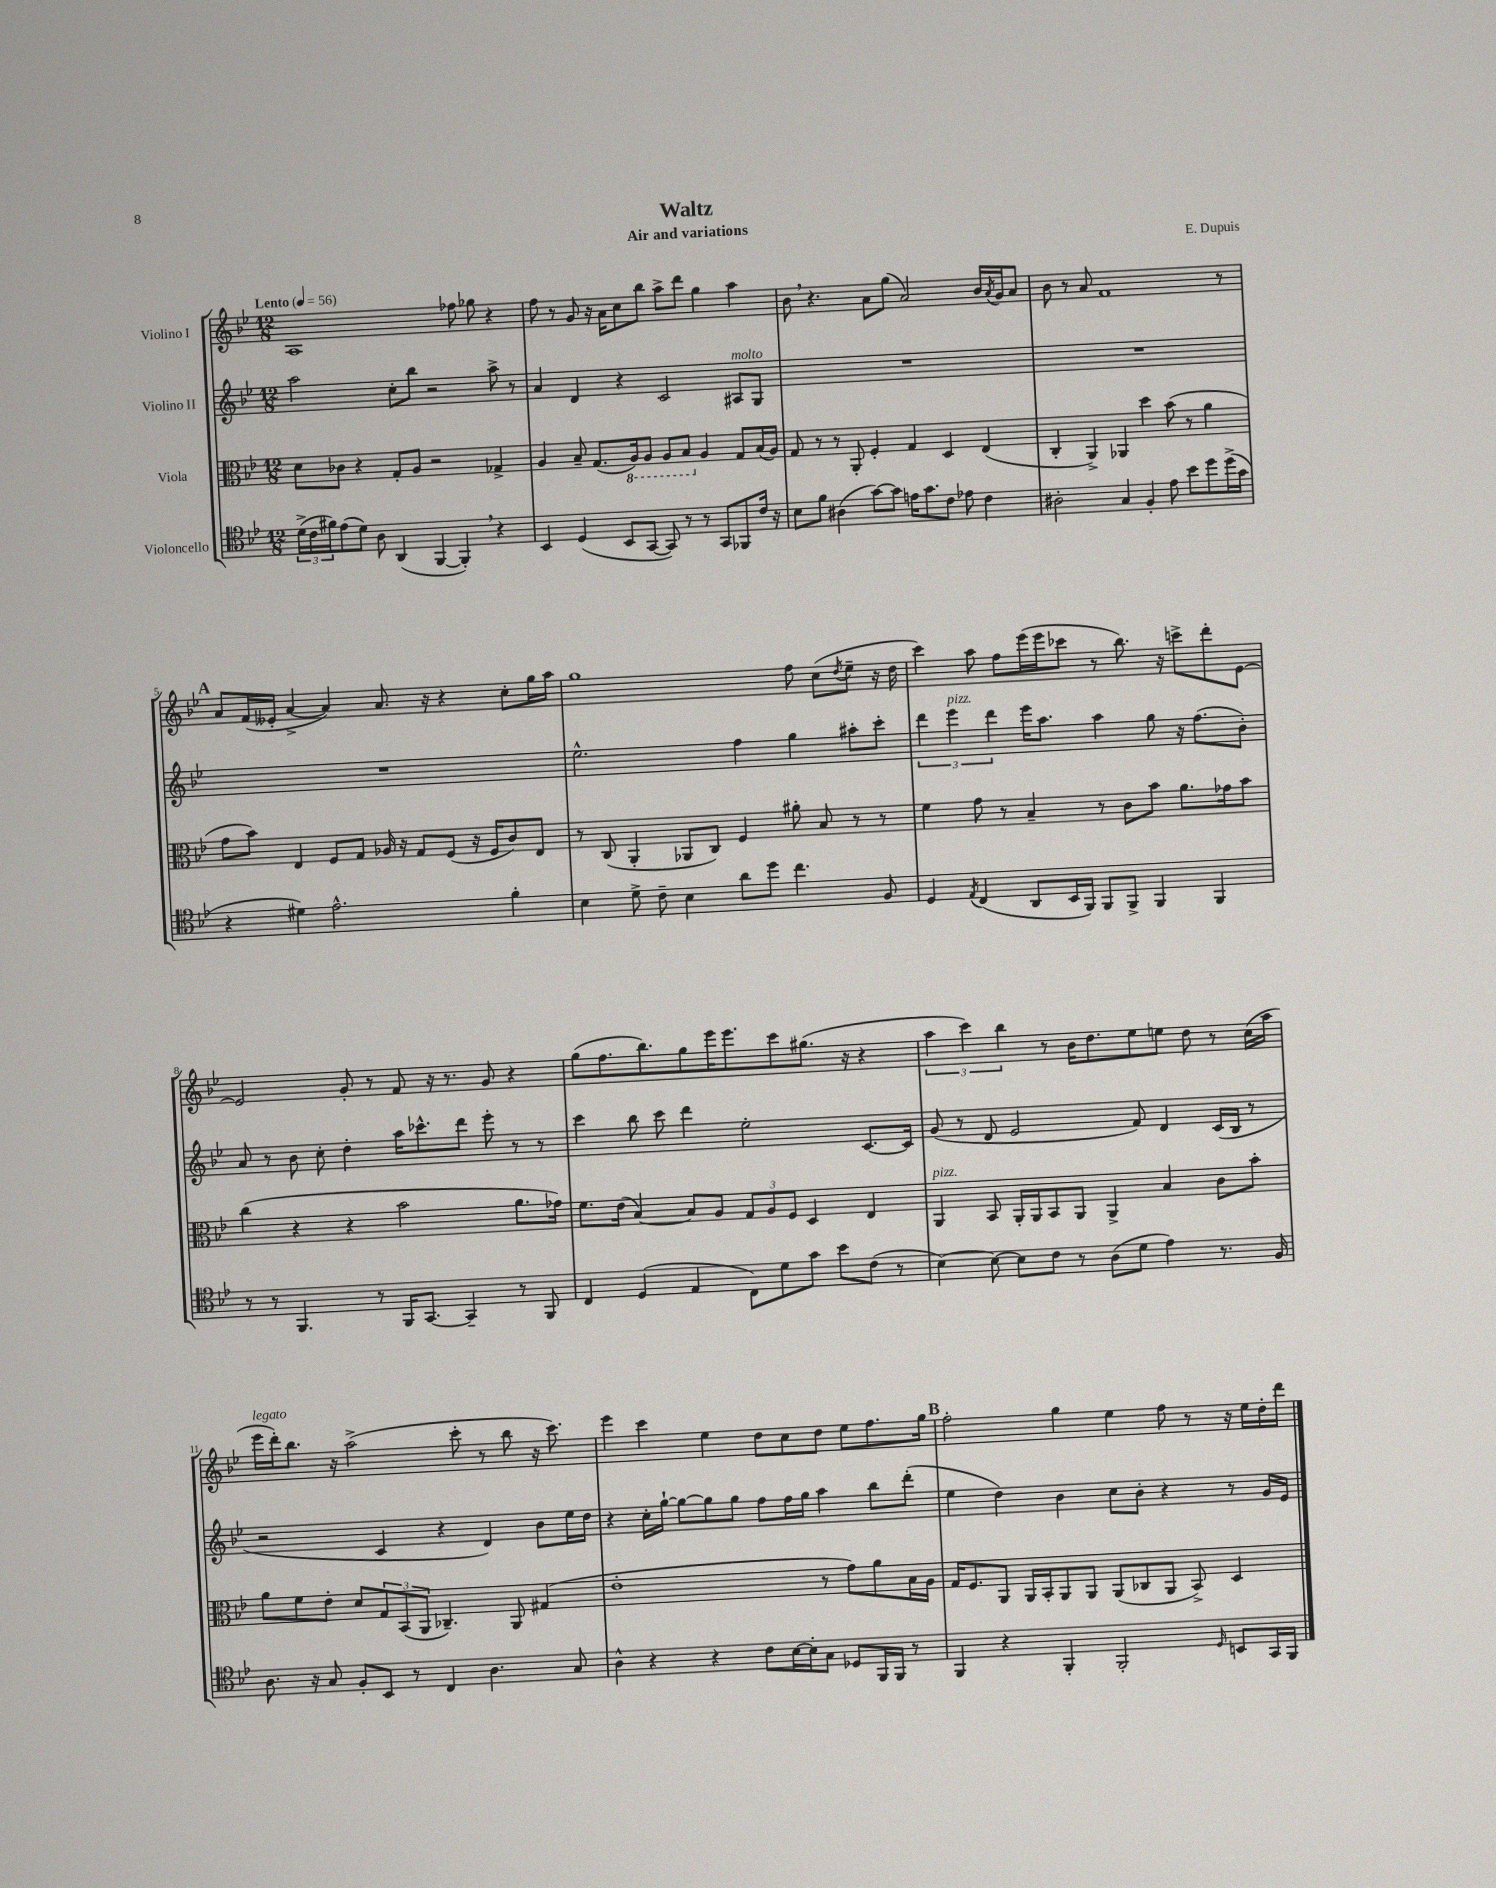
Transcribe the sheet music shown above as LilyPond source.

\header { title = "Waltz" composer = "E. Dupuis" subtitle = "Air and variations" }
<<
\new StaffGroup <<
\new Staff = "s0" \with { instrumentName = "Violino I" } {
    \clef treble \key bes \major \numericTimeSignature \time 12/8 \tempo "Lento" 4 = 56
    a1 fes''8 ges''8 r4 |
    f''8 r8 g'8 r16 a'16 c''8 bes''8 a''8-> d'''8 g''4 a''4 |
    bes'8 \breathe r4. a'8 g''8( a'2) bes'16 \acciaccatura { a'8 } g'16 a'8 |
    bes'8 r8 a'8 f'1 r8 |
    \mark \markup { \bold "A" } a'8 f'16( eeses'16-. a'4~-> a'4) a'8. r16 r4 c''8-. g''16 a''16 |
    g''1 f''8 c''8( \acciaccatura { d''8 } ees''8-- r16 d''16 |
    c'''4) a''8 f''8 ees'''16( ees'''16 ces'''8 r8 bes''8.) r16 c'''8-> d'''8-. ees'8~ |
    ees'2 g'8-. r8 f'8 r16 r8. g'8 r4 |
    g''8( f''8. bes''8.) g''8 ees'''16 ees'''8. c'''8 gis''8.( r16 r4 |
    \tuplet 3/2 { a''4 c'''4) bes''4 } r8 bes'16 d''8. ees''8 e''8 d''8 r8 c''16( a''16 |
    ees'''16^\markup { \italic "legato" } d'''16-.) bes''8. r16 a''2->( c'''8-. r8 bes''8 r16 c'''8.) |
    ees'''4 c'''4 ees''4 d''8 c''8 d''8 ees''8 f''8. g''16 |
    \mark \markup { \bold "B" } f''2-. g''4 ees''4 f''8 r8 r16 ees''16 d''16-. d'''16 \bar "|." |
}
\new Staff = "s1" \with { instrumentName = "Violino II" } {
    \clef treble \key bes \major \numericTimeSignature \time 12/8
    a''2 c''8-. bes''8 r2 a''8-> r8 |
    a'4 d'4 r4 c'2 ais8^\markup { \italic "molto" } g8 |
    R1. |
    R1. |
    \mark \markup { \bold "A" } R1. |
    ees''2.-^ f''4 g''4 ais''8-. c'''8-. |
    \tuplet 3/2 { d'''4 ees'''4^\markup { \italic "pizz." } d'''4 } ees'''16 a''8. a''4 g''8 r16 f''8.( bes'8-.) |
    a'8 r8 bes'8 c''8-. d''4-. a''16 ces'''8.-^ d'''8 ees'''8-. r8 r8 |
    c'''4 bes''8 c'''8 d'''4 ees''2-. c'8.~ c'16 |
    g'8( r8 d'8 ees'2 f'8) d'4 c'16( bes16 r8 |
    r2 c'4 r4 d'4) bes'8 ees''16 d''16 |
    r4 c''16-. g''16~-! g''8~ g''8 g''8 f''8 f''16 g''16 a''4 bes''8 d'''8-.( |
    \mark \markup { \bold "B" } ees''4 d''4) bes'4 c''8 bes'8-. r4 r8 g'16 ees'16 \bar "|." |
}
\new Staff = "s2" \with { instrumentName = "Viola" } {
    \clef alto \key bes \major \numericTimeSignature \time 12/8
    d'8 ces'8 r4 g8-. a8 r2 ges4-> |
    a4 bes8-- g8.( \ottava #-1 a,16) a,8 a,8 bes,8 \ottava #0 a4 g8 bes16( a16) |
    g8 r8 r8 a,8-. f4-. g4 d4 ees4( |
    c4-. a,4->) aes,4 d''4 bes'8( r8 a'4 |
    \mark \markup { \bold "A" } g'8 bes'8) ees4 f8 g8 aes16 r16 g8 f8( r16 f16 c'8) ees8 |
    r8 c8( a,4-. aes,8 c8) f4 ais'8-. bes8 r8 r8 |
    f'4 g'8 r8 bes4-- r8 c'8 bes'8 a'8. ges'16 bes'8 |
    c''4( r4 r4 bes'2 a'8. ges'16) |
    f'8. ees'16( bes4~) bes8 a8 \tuplet 3/2 { g8 a8 f8 } d4 ees4 |
    a,4^\markup { \italic "pizz." } bes,8 a,16-. a,16 bes,8 a,8 a,4-> bes4 c'8 bes'8-. |
    a'8 f'8 ees'8-. d'8 \tuplet 3/2 { g8 bes,8( a,8 } ces4.--) a,8 gis4( |
    ees'1-. r8 g'8) a'8 bes16 a16 |
    \mark \markup { \bold "B" } g16 f8. a,8 a,16 bes,16-. a,8 a,8 a,8( ces8 a,8 bes,8->) d4 \bar "|." |
}
\new Staff = "s3" \with { instrumentName = "Violoncello" } {
    \clef tenor \key bes \major \numericTimeSignature \time 12/8
    \tuplet 3/2 { d'16->( c'16 fis'16) } ees'8( d'8) a8 a,4( f,4~ f,4-.) \breathe r4 |
    bes,4 d4( bes,8 g,8~ g,8) r8 r8 g,8 fes,8 c'16 r16 |
    bes8 f'8 ais4( g'8~) g'8 e'16 g'8. c'8 ees'8 c'4 |
    ais2-. g4 f4-. ees'8 bes'8 d''8 d''16->( g'16 |
    \mark \markup { \bold "A" } r4 dis'4) ees'2.-^ f'4-. |
    bes4 d'8-> c'8-- bes4 a'8 d''8 c''4. f8 |
    d4 \acciaccatura { ees8 } c4( a,8 bes,16 f,16) f,8 f,8-> f,4 f,4 |
    r8 r8 f,4. r8 f,16 g,8.~ g,4-- r8 f,8 |
    c4 d4( ees4 c8) d'8 g'8 bes'8 c'8( r8 |
    bes4~) bes8~ bes8 c'8 r8 a8( d'8 ees'4) r8. f16 |
    a8. r16 g8 f8-. bes,8 r8 c4 a4. g8 |
    a4-^ r4 r4 c'8 bes16~ bes16-. g8 des8 f,16 f,16 r8 |
    \mark \markup { \bold "B" } f,4 r4 f,4-. f,2-. \grace { d16 } b,8 g,16 f,16 \bar "|." |
}
>>
>>
